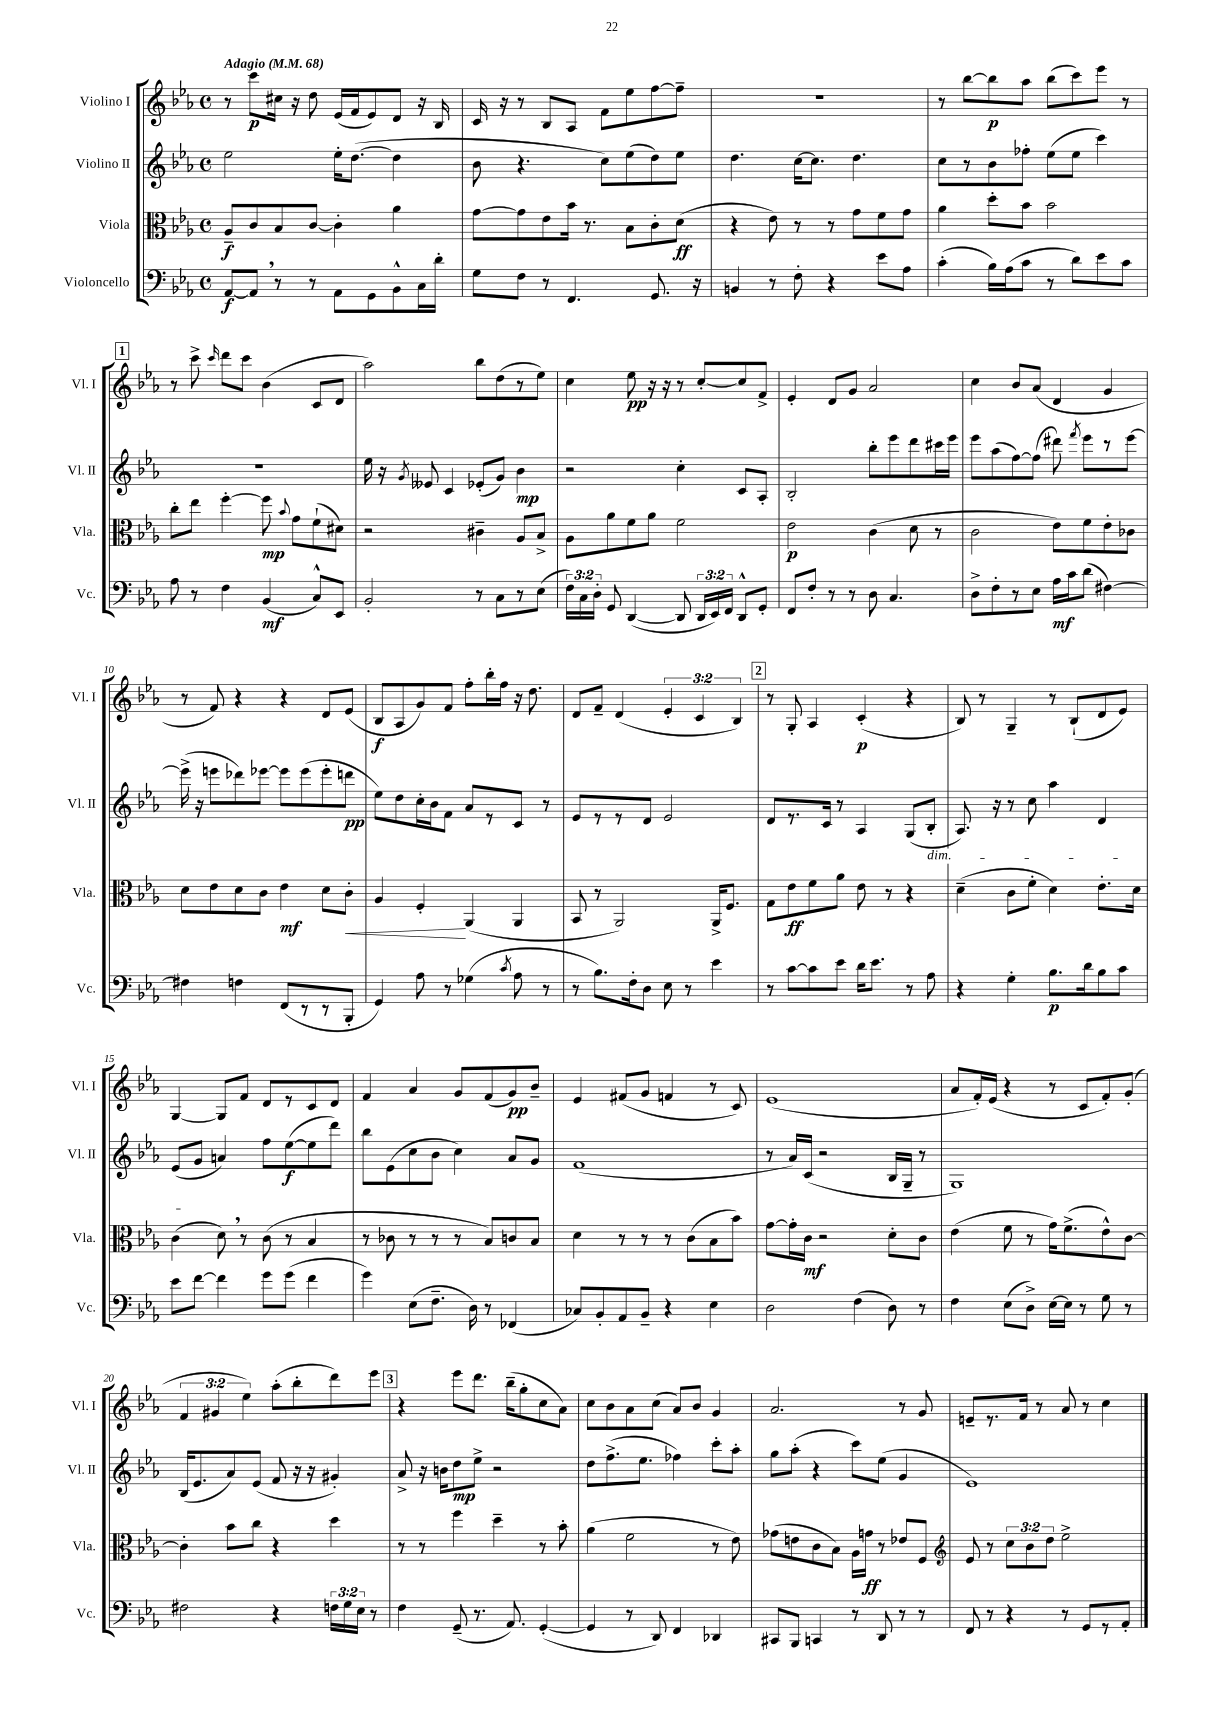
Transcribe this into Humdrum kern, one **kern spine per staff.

**kern	**kern	**kern	**kern
*staff4	*staff3	*staff2	*staff1
*clefF4	*clefC3	*clefG2	*clefG2
*k[b-e-a-]	*k[b-e-a-]	*k[b-e-a-]	*k[b-e-a-]
*M4/4	*M4/4	*M4/4	*M4/4
*met(c)	*met(c)	*met(c)	*met(c)
*MM68	*MM68	*MM68	*MM68
[8AA-	8A-~	2ee-	8r
8AA-]	8c	.	8ccc
8r	8B-	.	16cc#
.	.	.	16r
8r	[8c	.	8dd
8AA-	4c']	16ee-'	(16e-
.	.	([8.dd	16f
8GG	.	.	8e-)
8BB-^^	4a-	4dd]	8d
16C	.	.	16r
16d'	.	.	16B-
=	=	=	=
8G	[8g	8b-	16c
.	.	.	16r
8F	8g]	4.r	8r
8r	8e-	.	8B-
4.FF	16b-	.	8A-
.	8.r	.	.
.	.	8cc)	8f
.	8B-	(8ee-	8ee-
8.GG	8c'	8dd)	[8ff
.	(8d	8ee-	8ff~]
16r	.	.	.
=	=	=	=
4BB	4r	4.dd	1r
8r	8e-)	.	.
8F'	8r	[16cc	.
.	.	8.cc]	.
4r	8r	.	.
.	8g	4.dd	.
8e-	8f	.	.
8A-	8g	.	.
=	=	=	=
(4c'	4a-	8cc	8r
.	.	8r	[8bb-
16B-)	8dd'	8b-	8bb-]
(16A-	.	.	.
8c	8b-	8ff-'	8aa-
8r	2b-	(8ee-	(8bb-
8d)	.	8ee-	8ccc)
8e-	.	4ccc)	8eee-
8c	.	.	8r
=	=	=	=
8A-	8cc'	1r	8r
8r	8ee-	.	8ccc^
.	.	.	16qqccc
4F	[4ff'	.	8ddd
.	.	.	8ccc
(4BB-	8ff]	.	(4b-
.	8qqb-	.	.
.	8g	.	.
8C^^)	(8f`	.	8c
8EE-	8d#)	.	8d
=	=	=	=
2BB-'	2r	16ee-	2aa-)
.	.	16r	.
.	.	8qg	.
.	.	8e--	.
.	.	4c	.
8r	4c#~	(8e-'	8bb-
8C	.	8g)	(8dd
8r	8A-	4b-	8r
(8E-	8B-^	.	8ee-)
=	=	=	=
24F)	8A-	2r	4cc
24C	.	.	.
24D'	.	.	.
8GG	8a-	.	.
([4DD	8f	.	8ee-
.	8a-	.	16r
.	.	.	16r
8DD]	2f	4cc'	8r
24DD	.	.	[8cc'
24EE-)	.	.	.
24FF	.	.	.
8DD^^	.	8c	8cc]
8GG'	.	8A-'	8f^
=	=	=	=
8FF	2e-	2B-'	4e-'
8F'	.	.	.
8r	.	.	8d
8r	.	.	8g
8D	(4c	8bb-'	2a-
4.C	.	8eee-	.
.	8d	8ddd	.
.	8r	16ccc#	.
.	.	16eee-	.
=	=	=	=
8D^	2c	8eee-	4cc
8F'	.	(8aa-	.
8r	.	[8ff)	8b-
8E-	.	(8ff]	(8a-
16A-	8e-)	8ddd#)	4d
16c	.	.	.
.	.	8qfff	.
(8d	8f	8eee-	.
[4F#)	8e-'	8r	4g
.	8c-	[8eee-	.
=	=	=	=
4F#]	8d	(16eee-^]	8r
.	.	16r	.
.	8e-	8eee	8f)
4F	8d	8ddd-)	4r
.	8c	[8eee-	.
(8FF	4e-	8eee-]	4r
8r	.	(8eee-	.
8r	8d	8eee-'	8d
8BBB-'	8c'	8ddd	(8e-
=	=	=	=
4GG)	4A-	8ee-)	8B-
.	.	8dd	8A-
8A-	4F'	16cc'	8g)
.	.	16b-	.
8r	.	8f	8f
(4G-	(4AA-	8a-	8ff'
.	.	8r	16bb-'
.	.	.	16ff
8qc	.	.	.
8A-	4AA-	8c	16r
.	.	.	8.dd
8r	.	8r	.
=	=	=	=
8r	8BB-	8e-	8d
8.B-)	8r	8r	8f~
.	2AA-)	8r	(4d
16F'	.	.	.
8D	.	8d	.
8E-	.	2e-	6e-'
8r	.	.	.
.	.	.	6c
4e-	16AA-^	.	.
.	8.F	.	.
.	.	.	6B-)
=	=	=	=
8r	8G	8d	8r
[8c	8e-	8.r	8G'
8c]	8f	.	4A-
.	.	16c	.
8e-	8a-	8r	.
16d	8e-	4A-	(4c'
8.e-	.	.	.
.	8r	.	.
8r	4r	(8G	4r
8A-	.	8B-'	.
=	=	=	=
4r	(4d~	8.A-)	8B-)
.	.	.	8r
.	.	16r	.
4G'	8c	8r	4G~
.	8f'	8cc	.
8.B-	4d)	4aa-	8r
.	.	.	(8B-`
16d	.	.	.
8B-	8.e-'	4d	8d
8c	.	.	8e-)
.	16d	.	.
=	=	=	=
8e-	(4c	(8e-	[4G
[8f	.	8g	.
4f]	8d)	4a)	8G]
.	8r	.	8f
8g	(8c	8ff	8d
(8g	8r	([8ee-	8r
4f	4B-	8ee-]	8c
.	.	8ddd)	8d
=	=	=	=
4g)	8r	8bb-	4f
.	8c-	(8e-	.
(8E-	8r	8cc	4a-
8.F~	8r	8b-	.
.	8r	4cc)	8g
16D)	.	.	.
8r	8B-)	.	(8f
(4FF-	8c	8a-	8g)
.	8B-	8g	8b-~
=	=	=	=
8C-)	4d	(1f	4e-
8BB-'	.	.	.
8AA-	8r	.	(8f#
8BB-~	8r	.	8g
4r	8r	.	4f
.	(8c	.	.
4E-	8B-	.	8r
.	8b-)	.	8c)
=	=	=	=
2D	[8g	8r	(1e-
.	16g']	16a-)	.
.	16c	(16c	.
.	2r	2r	.
(4F	.	.	.
8D)	8d'	16B-	.
.	.	16G~	.
8r	8c	8r	.
=	=	=	=
4F	(4e-	1G)	8a-
.	.	.	16f')
.	.	.	(16e-
(8E-	8f	.	4r
8D^)	8r	.	.
[16E-	16g)	.	8r
16E-]	(8.f^	.	.
8r	.	.	8c
8G	8e-^^)	.	8f')
8r	[8c	.	(8g'
=	=	=	=
2F#	4c']	(16B-	6f
.	.	8.e-	.
.	.	.	6g#
.	8b-	8a-)	.
.	.	.	6ee-)
.	8cc	(8e-	.
4r	4r	8f	(8aa-'
.	.	16r	8bb-'
.	.	16r	.
24F	4dd	4g#')	8ddd)
24G	.	.	.
24E-	.	.	.
8r	.	.	8eee-
=	=	=	=
4F	8r	8a-^	4r
.	8r	16r	.
.	.	16b	.
(8GG~	4ff	8dd	8eee-
8.r	.	8ee-^	8.ddd
.	4dd~	2r	.
8.AA-)	.	.	(16bb-~
.	.	.	8gg'
([4GG'	8r	.	8cc
.	8b-'	.	8a-)
=	=	=	=
4GG]	(4a-	8dd	8cc
.	.	(8.ff^	8b-
8r	2f	.	8a-
.	.	8.ee-	.
8DD)	.	.	(8cc
4FF	.	4ff-)	8a-)
.	.	.	8b-
4DD-	8r	8ccc'	4g
.	8e-)	8aa-'	.
=	=	=	=
8CC#	(8g-	8gg	2.a-
8BBB-	8e	(8aa-'	.
4CC	8c	4r	.
.	8B-)	.	.
8r	16A-	8ccc)	.
.	16g	.	.
8DD	8r	(8ee-	.
8r	8e-	4g	8r
8r	8F	.	8g
=	=	=	=
*	*clefG2	*	*
8FF	8e-	1e-)	8e~
8r	8r	.	8.r
4r	12cc	.	.
.	.	.	16f
.	12b-	.	.
.	.	.	8r
.	12dd	.	.
8r	2ee-^	.	8a-
8GG	.	.	8r
8r	.	.	4cc
8AA-'	.	.	.
==	==	==	==
*-	*-	*-	*-
